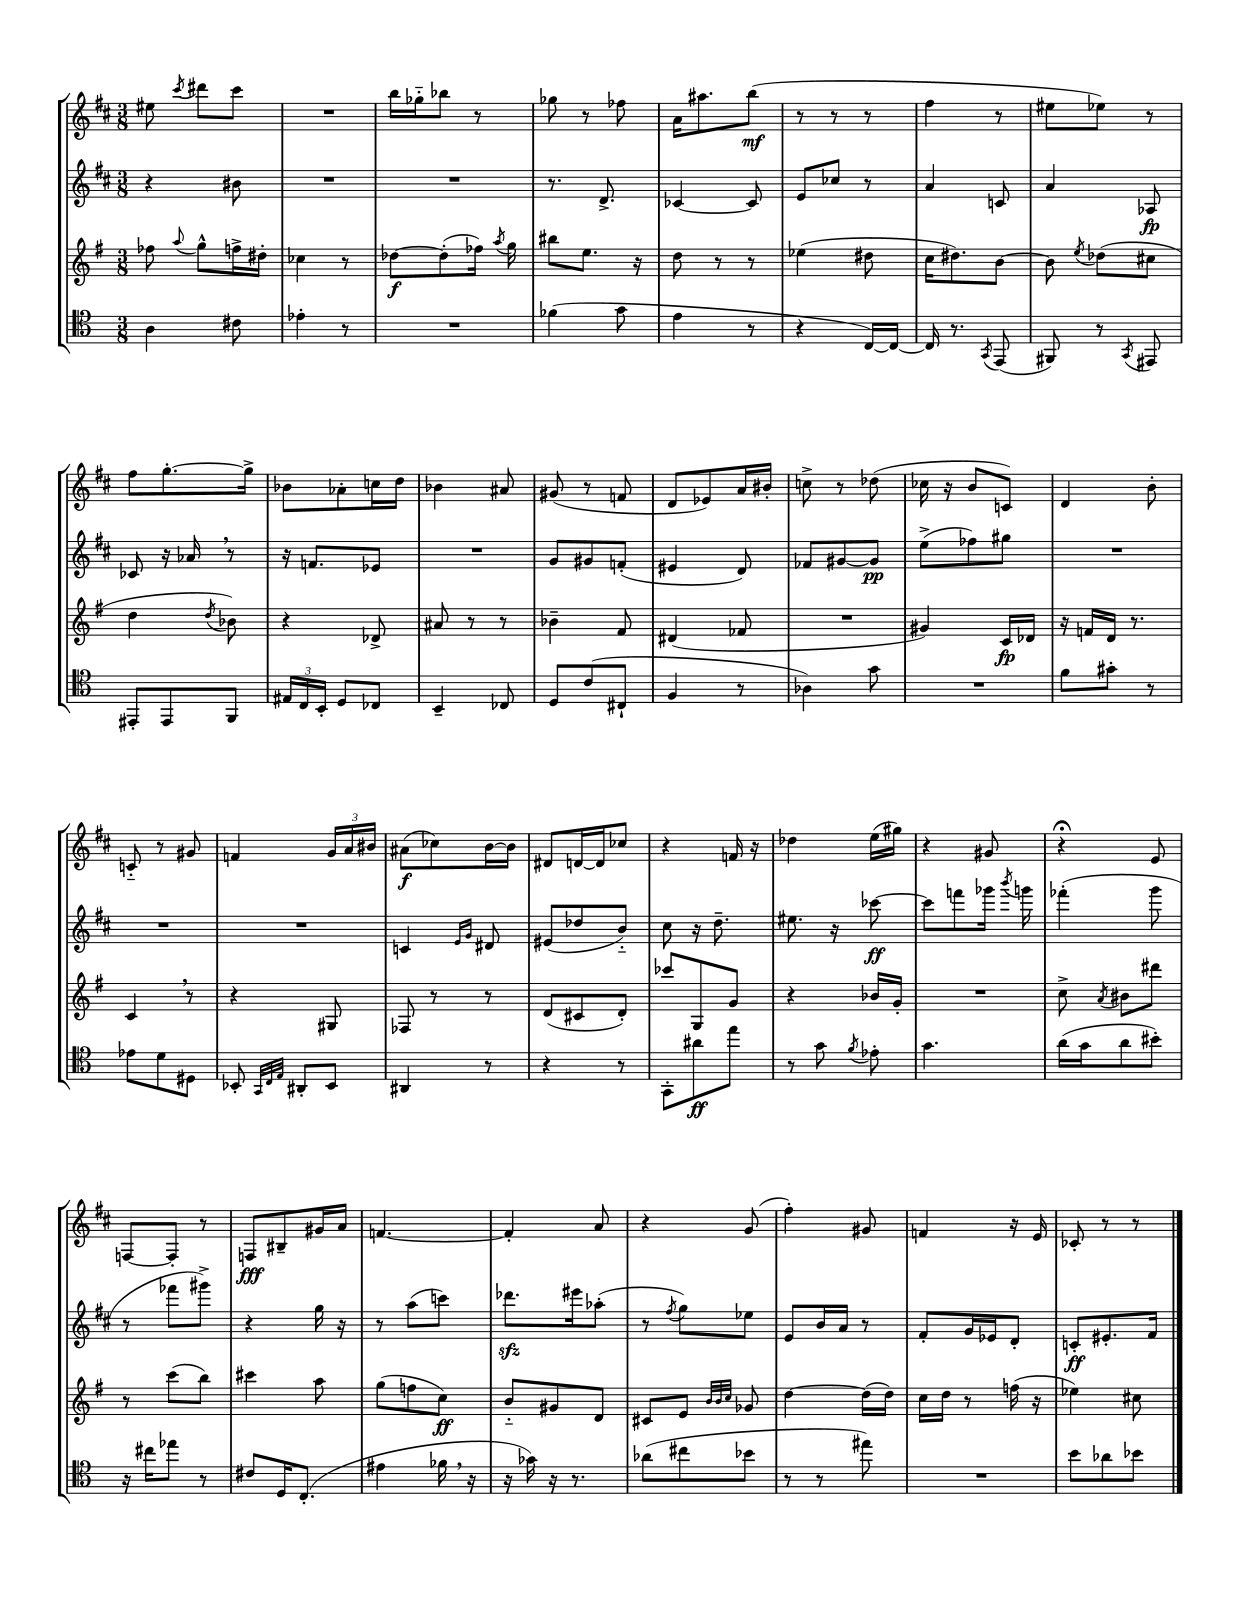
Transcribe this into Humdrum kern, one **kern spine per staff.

**kern	**dynam	**kern	**dynam	**kern	**dynam	**kern	**dynam
*part4	*part4	*part3	*part3	*part2	*part2	*part1	*part1
*staff4	*staff4	*staff3	*staff3	*staff2	*staff2	*staff1	*staff1
*clefC4	*	*clefG2	*	*clefG2	*	*clefG2	*
*k[]	*	*k[f#]	*	*k[f#c#]	*	*k[f#c#]	*
*M3/8	*	*M3/8	*	*M3/8	*	*M3/8	*
=18	=18	=18	=18	=18	=18	=18	=18
4A\	.	8ff-X\	.	4r	.	8ee#X\	.
.	.	8qqaa/	.	.	.	8qccc#/	.
.	.	8gg^^\L	.	.	.	8ddd#X\L	.
8c#X\	.	16ffn^\L	.	8b#X\	.	8ccc#\J	.
.	.	16dd#X'\JJ	.	.	.	.	.
=19	=19	=19	=19	=19	=19	=19	=19
4e-X'\	.	4cc-X\	.	4.r	.	4.r	.
8r	.	8r	.	.	.	.	.
=20	=20	=20	=20	=20	=20	=20	=20
4.r	.	[8dd-X\L	f	4.r	.	16bb\LL	.
.	.	.	.	.	.	16gg-X\J	.
.	.	(8dd-'\]	.	.	.	8bb-X\J	.
.	.	16ff-X\Jk)	.	.	.	8r	.
.	.	8qaa/	.	.	.	.	.
.	.	16gg\	.	.	.	.	.
=21	=21	=21	=21	=21	=21	=21	=21
(4f-X\	.	8bb#X\L	.	8.r	.	8gg-X\	.
.	.	8.ee\J	.	.	.	8r	.
.	.	.	.	8.d^/	.	.	.
8g\	.	.	.	.	.	8ff-X\	.
.	.	16r	.	.	.	.	.
=22	=22	=22	=22	=22	=22	=22	=22
4e\	.	8dd\	.	[4c-X/	.	16a\KL	.
.	.	.	.	.	.	8.aa#X\	.
.	.	8r	.	.	.	.	.
8r	.	8r	.	8c-/]	.	(8bb\J	mf
=23	=23	=23	=23	=23	=23	=23	=23
4r	.	(4ee-X\	.	8e/L	.	8r	.
.	.	.	.	8cc-X/J	.	8r	.
[16C/LL)	.	8dd#X\	.	8r	.	8r	.
16C/JJ_	.	.	.	.	.	.	.
=24	=24	=24	=24	=24	=24	=24	=24
16C/]	.	16cc\KL	.	4a/	.	4ff#\	.
8.r	.	8.dd#X\)	.	.	.	.	.
8qGG/	.	.	.	.	.	.	.
(8EE/	.	[8b\J	.	8cn/	.	8r	.
=25	=25	=25	=25	=25	=25	=25	=25
8FF#X/)	.	8b\]	.	4a/	.	8ee#X\L	.
.	.	8qee/	.	.	.	.	.
8r	.	(8dd-X\L	.	.	.	8ee-X\J)	.
8qGG/	.	.	.	.	.	.	.
8EE#X/	.	8cc#X\J	.	8A-X/	fp	8r	.
!!LO:LB:g=z
=26	=26	=26	=26	=26	=26	=26	=26
8EE#X'/L	.	4dd\	.	8c-X/	.	8ff#\L	.
8EE#/	.	.	.	16r	.	[8.gg'\	.
.	.	.	.	16a-X,/	.	.	.
.	.	8qdd/	.	.	.	.	.
8FF/J	.	8b-X\)	.	8r	.	.	.
.	.	.	.	.	.	16gg^\Jk]	.
=27	=27	=27	=27	=27	=27	=27	=27
24E#X/LL	.	4r	.	16r	.	8b-X\L	.
24C/	.	.	.	.	.	.	.
.	.	.	.	8.fn/L	.	.	.
24BB'/JJ	.	.	.	.	.	.	.
8D/L	.	.	.	.	.	8a-X'\	.
8C-X/J	.	8d-X^/	.	8e-X/J	.	16ccn\L	.
.	.	.	.	.	.	16dd\JJ	.
=28	=28	=28	=28	=28	=28	=28	=28
4BB~/	.	8a#X/	.	4.r	.	4b-X\	.
.	.	8r	.	.	.	.	.
8C-X/	.	8r	.	.	.	8a#X/	.
=29	=29	=29	=29	=29	=29	=29	=29
8D/L	.	4b-X~\	.	8g/L	.	(8g#X/	.
(8c/	.	.	.	8g#X/	.	8r	.
8C#X`/J	.	8f#/	.	(8fn'/J	.	8fn/	.
=30	=30	=30	=30	=30	=30	=30	=30
4F/	.	(4d#X/	.	4e#X/	.	8d/L	.
.	.	.	.	.	.	8e-X/)	.
8r	.	8f-X/	.	8d/)	.	16a/L	.
.	.	.	.	.	.	16b#X'/JJ	.
=31	=31	=31	=31	=31	=31	=31	=31
4A-X\)	.	4.r	.	8f-X/L	.	8ccn^\	.
.	.	.	.	[8g#X/	.	8r	.
8g\	.	.	.	8g#/J]	pp	(8dd-X\	.
=32	=32	=32	=32	=32	=32	=32	=32
4.r	.	4g#X/)	.	(8ee^\L	.	16cc-X\	.
.	.	.	.	.	.	16r	.
.	.	.	.	8ff-X\)	.	8b/L	.
.	.	16c/LL	fp	8gg#X\J	.	8cn/J)	.
.	.	16d-X/JJ	.	.	.	.	.
=33	=33	=33	=33	=33	=33	=33	=33
8f\L	.	16r	.	4.r	.	4d/	.
.	.	16fn/LL	.	.	.	.	.
8g#X'\J	.	16d/JJ	.	.	.	.	.
.	.	8.r	.	.	.	.	.
8r	.	.	.	.	.	8b'\	.
!!LO:LB:g=z
=34	=34	=34	=34	=34	=34	=34	=34
8e-X\L	.	4c,/	.	4.r	.	8cn/	.
8d\	.	.	.	.	.	8r	.
8D#X\J	.	8r	.	.	.	8g#X/	.
=35	=35	=35	=35	=35	=35	=35	=35
8BB-X'/	.	4r	.	4.r	.	4fn/	.
32qqGG/LLL	.	.	.	.	.	.	.
32qqC/	.	.	.	.	.	.	.
32qqE/JJJ	.	.	.	.	.	.	.
8AA#X'/L	.	.	.	.	.	.	.
8BB-/J	.	8G#X/	.	.	.	24g/LL	.
.	.	.	.	.	.	24a/	.
.	.	.	.	.	.	24b#X/JJ	.
=36	=36	=36	=36	=36	=36	=36	=36
4AA#X/	.	8F-X/	.	4cn/	.	(8a#X\L	f
.	.	8r	.	.	.	8cc-X\)	.
.	.	.	.	16qqe/LL	.	.	.
.	.	.	.	16qqg/JJ	.	.	.
8r	.	8r	.	8d#X/	.	[16b\L	.
.	.	.	.	.	.	16b\JJ]	.
=37	=37	=37	=37	=37	=37	=37	=37
4r	.	(8d/L	.	(8e#X/L	.	8d#X/L	.
.	.	8c#X/	.	8dd-X/	.	[16dn/L	.
.	.	.	.	.	.	16d/J]	.
8r	.	8d'/J)	.	8b/J)	.	8cc-X/J	.
=38	=38	=38	=38	=38	=38	=38	=38
8GG'\L	.	8ccc-X/L	.	8cc#\	.	4r	.
8a#X\	ff	8G/	.	16r	.	.	.
.	.	.	.	8.dd~\	.	.	.
8ee\J	.	8g/J	.	.	.	16fn/	.
.	.	.	.	.	.	16r	.
=39	=39	=39	=39	=39	=39	=39	=39
8r	.	4r	.	8.ee#X\	.	4dd-X\	.
8g\	.	.	.	.	.	.	.
.	.	.	.	16r	.	.	.
8qf/	.	.	.	.	.	.	.
8e-X'\	.	16b-X/LL	.	[8ccc-X\	ff	(16ee\LL	.
.	.	16g'/JJ	.	.	.	16gg#X\JJ)	.
=40	=40	=40	=40	=40	=40	=40	=40
4.g\	.	4.r	.	8ccc-\L]	.	4r	.
.	.	.	.	8fffn\	.	.	.
.	.	.	.	16ggg-X\Jk	.	8g#X/	.
.	.	.	.	8qbbb/	.	.	.
.	.	.	.	16gggn\	.	.	.
=41	=41	=41	=41	=41	=41	=41	=41
(16a\LL	.	8cc^\	.	(4fff-X'\	.	4r;<	.
16g\J	.	.	.	.	.	.	.
.	.	8qa/	.	.	.	.	.
8a\	.	8b#X\L	.	.	.	.	.
8b#X'\J)	.	8ddd#X\J	.	8ggg\	.	8e/	.
!!LO:LB:g=z
=42	=42	=42	=42	=42	=42	=42	=42
16r	.	8r	.	8r	.	[8Fn/L	.
16cc#X\KL	.	.	.	.	.	.	.
8ee-X\J	.	(8ccc\L	.	8fff-X\L	.	8F'/J]	.
8r	.	8bb\J)	.	8ggg#X^\J)	.	8r	.
=43	=43	=43	=43	=43	=43	=43	=43
8c#X/L	.	4ccc#X\	.	4r	.	8Fn/L	fff
16D/K	.	.	.	.	.	8B#X~/	.
(8.C'/J	.	.	.	.	.	.	.
.	.	8aa\	.	16gg\	.	16g#X/L	.
.	.	.	.	16r	.	16a/JJ	.
=44	=44	=44	=44	=44	=44	=44	=44
4e#X\	.	(8gg\L	.	8r	.	[4.fn/	.
.	.	8ffn\	.	(8aa\L	.	.	.
16f-X,\	.	8cc\J)	ff	8cccn\J)	.	.	.
16r	.	.	.	.	.	.	.
=45	=45	=45	=45	=45	=45	=45	=45
16r	.	8b/L	.	8.ddd-Xzz\L	.	4f'/]	.
16g-X\)	.	.	.	.	.	.	.
16r	.	8g#X/	.	.	.	.	.
8.r	.	.	.	16eee#X\k	.	.	.
.	.	8d/J	.	(8aa-X'\J	.	8a/	.
=46	=46	=46	=46	=46	=46	=46	=46
(8a-X\L	.	8c#X/L	.	8r	.	4r	.
.	.	.	.	8qff#/	.	.	.
8cc#X\	.	8e/J	.	8gg\L)	.	.	.
.	.	32qqb/LLL	.	.	.	.	.
.	.	32qqb/	.	.	.	.	.
.	.	32qqcc/JJJ	.	.	.	.	.
8b-X\J	.	8g-X/	.	8ee-X\J	.	(8g/	.
=47	=47	=47	=47	=47	=47	=47	=47
8r	.	[4dd\	.	8e/L	.	4ff#'\)	.
8r	.	.	.	16b/L	.	.	.
.	.	.	.	16a/JJ	.	.	.
8ee#X\)	.	(16dd\LL]	.	8r	.	8g#X/	.
.	.	16dd\JJ)	.	.	.	.	.
=48	=48	=48	=48	=48	=48	=48	=48
4.r	.	16cc\LL	.	8f#'/L	.	4fn/	.
.	.	16dd\JJ	.	.	.	.	.
.	.	8r	.	16g/L	.	.	.
.	.	.	.	16e-X/J	.	.	.
.	.	(16ffn\	.	8d'/J	.	16r	.
.	.	16r	.	.	.	16e/	.
=49	=49	=49	=49	=49	=49	=49	=49
8b\L	.	4ee-X\)	.	8cn'/L	ff	8c-X'/	.
8a-X\	.	.	.	8.e#X'/	.	8r	.
8b-X\J	.	8cc#X\	.	.	.	8r	.
.	.	.	.	16f#/Jk	.	.	.
==	==	==	==	==	==	==	==
*-	*-	*-	*-	*-	*-	*-	*-
